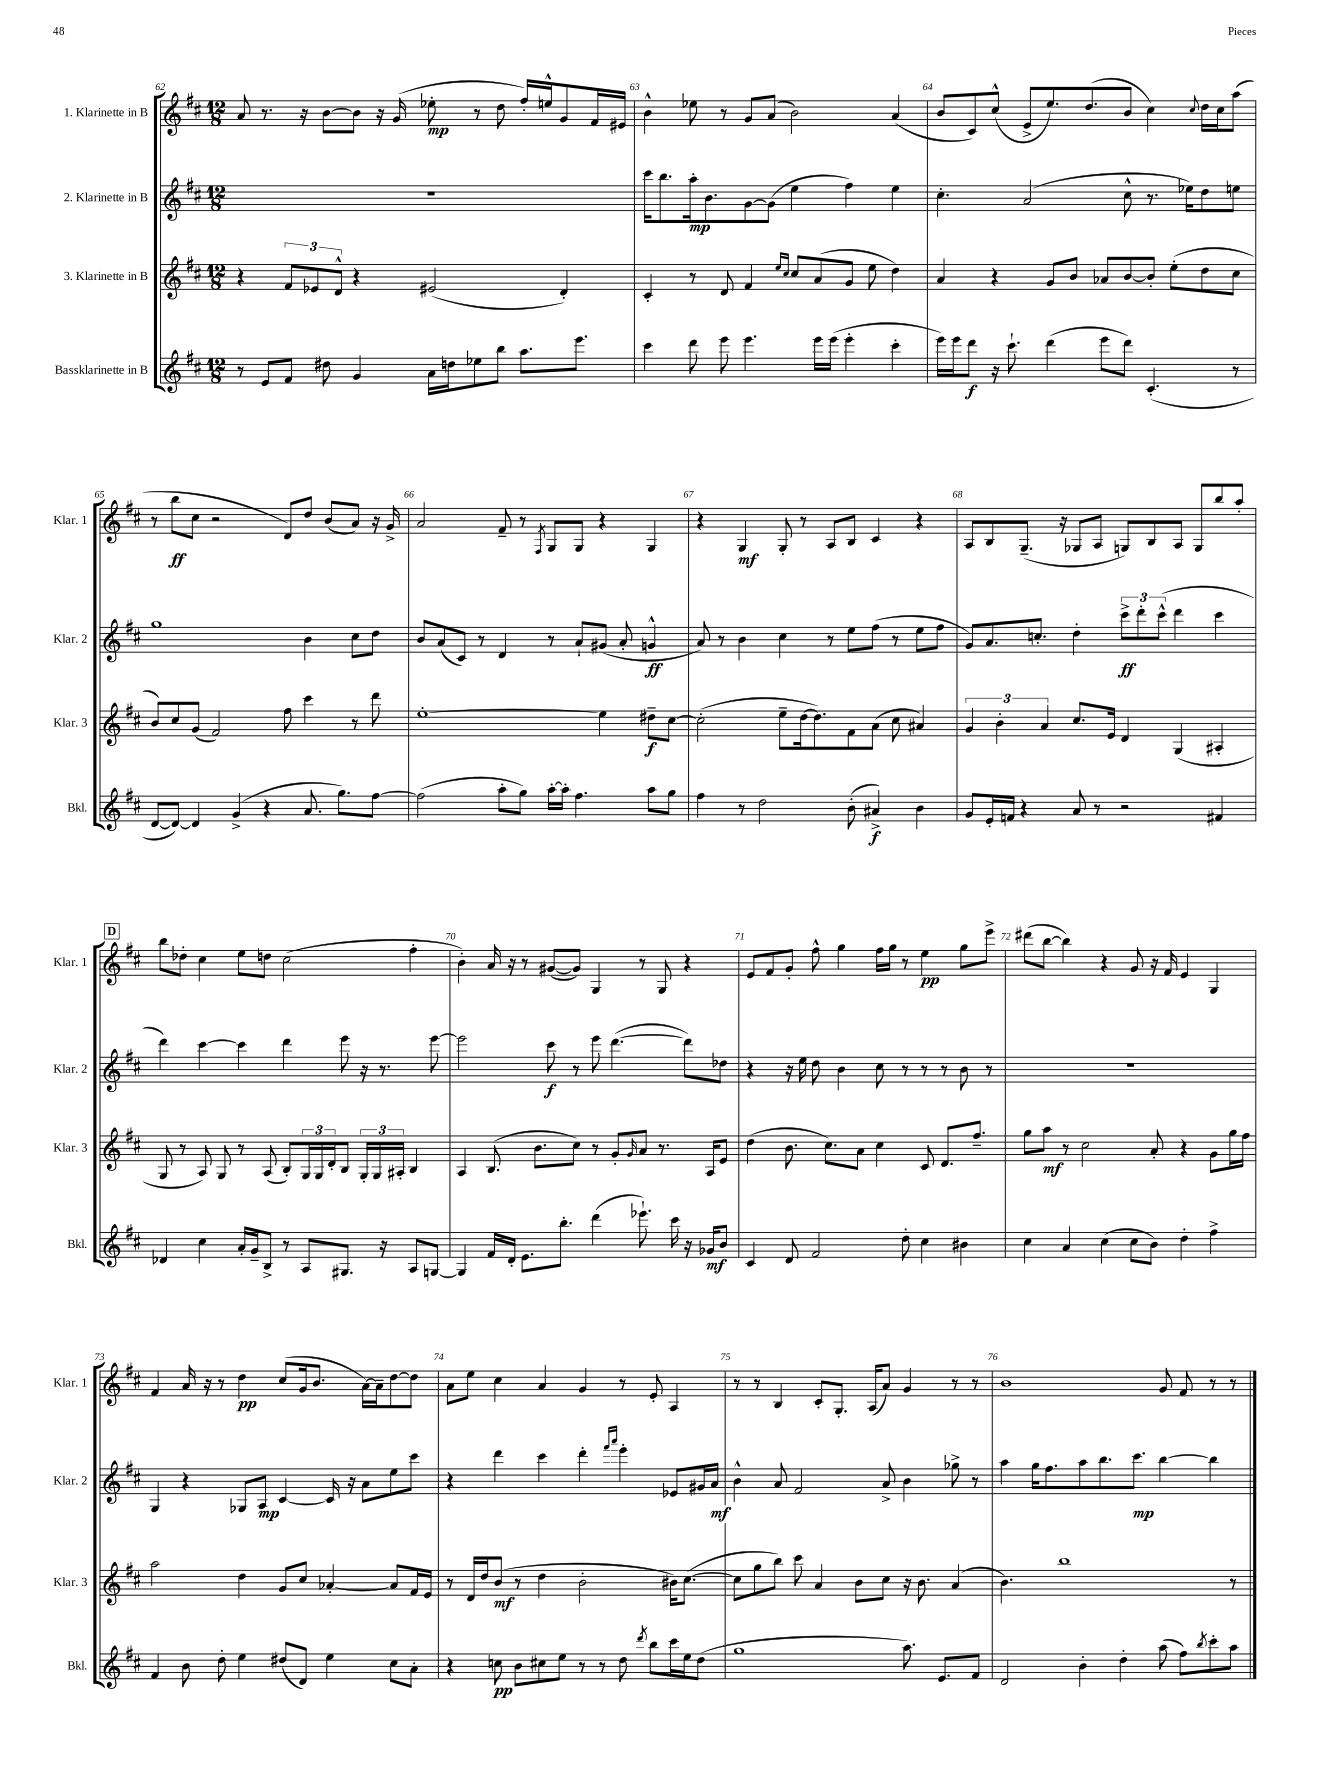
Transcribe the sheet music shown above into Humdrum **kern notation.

**kern	**kern	**kern	**kern
*staff4	*staff3	*staff2	*staff1
*clefG2	*clefG2	*clefG2	*clefG2
*k[f#c#]	*k[f#c#]	*k[f#c#]	*k[f#c#]
*M12/8	*M12/8	*M12/8	*M12/8
8r	4r	1.r	8a
8e	.	.	8.r
8f#	12f#	.	.
.	.	.	16r
.	12e-	.	.
8dd#	.	.	[8b
.	12d^^	.	.
4g	4r	.	8b]
.	.	.	16r
.	.	.	(16g
16a	(2e#	.	8ee-'
16dd	.	.	.
8ee-	.	.	8r
8bb	.	.	8dd
8.aa	.	.	16ff#')
.	.	.	16ee^^
.	4d')	.	8g
8.eee	.	.	.
.	.	.	16f#
.	.	.	16e#
=	=	=	=
4ccc#	4c#'	16ccc#	4b^^
.	.	8.bb	.
8ddd	8r	16aa'	8ee-
.	.	8.b	.
8eee	8d	.	8r
4.eee	4f#	[8g	8g
.	.	(8g]	(8a
.	16qqee	.	.
.	16qqcc#	.	.
.	8cc#	4ee	2b)
16eee	(8a	.	.
(16eee	.	.	.
4eee'	8g	4ff#)	.
.	8ee	.	.
4ccc#'	4dd)	4ee	(4a
=	=	=	=
16eee)	4a	4.cc#'	8b
16eee	.	.	.
8ddd	.	.	8c#)
16r	4r	.	(8cc#^^
8.ccc#`	.	.	.
.	.	(2a	8e^
(4ddd	8g	.	8.ee)
.	8b	.	.
.	.	.	(8.dd
8eee	8a-	.	.
8ddd)	[8b	8cc#^^	8b
(4.c#'	8b']	8.r	4cc#)
.	(8ee'	.	.
.	.	16ee-)	.
.	.	.	8qqcc#
.	8dd	8dd	16dd
.	.	.	16cc#
8r	8cc#	8ee	(8aa
=	=	=	=
[8d	8b)	1gg	8r
8d_)	8cc#	.	8bb
4d]	(8g	.	8cc#
.	2f#)	.	2r
(4g^	.	.	.
4r	.	.	.
.	8ff#	.	8d)
8.a	4ccc#	4b	8dd
.	.	.	(8b
8.gg)	.	.	.
.	8r	8cc#	8a)
[8ff#	8ddd	8dd	16r
.	.	.	16g^
=	=	=	=
(2ff#]	[1ee'	8b	2a
.	.	(8a	.
.	.	8c#)	.
.	.	8r	.
8aa'	.	4d	8f#~
8gg)	.	.	8r
.	.	.	8qF#
[16aa'	.	8r	8G
16aa']	.	.	.
4.ff#	.	8a`	8G
.	4ee]	(8g#	4r
.	.	8a'	.
8aa	8dd#~	4g^^	4G
8gg	[8cc#	.	.
=	=	=	=
4ff#	(2cc#']	8a)	4r
.	.	8r	.
8r	.	4b	4G
2dd	.	.	.
.	8ee~	4cc#	8G'
.	[16dd	.	8r
.	8.dd])	.	.
.	.	8r	8A
(8b'	8f#	8ee	8B
4a#^)	(8a	(8ff#	4c#
.	8cc#	8r	.
4b	4a#)	8ee	4r
.	.	8ff#	.
=	=	=	=
8g	6g	8g)	8A
16e'	.	8.a	8B
.	6b'	.	.
16f	.	.	.
4r	.	.	(8.G~
.	.	8.cc'	.
.	6a	.	.
.	.	.	16r
8a	8.cc#	4dd'	8G-
8r	.	.	8A
.	16e	.	.
2r	4d	12ccc#^	8G)
.	.	12ddd'	.
.	.	.	8B
.	.	(12ccc#^^	.
.	(4G	4ddd	8A
.	.	.	8G
4f#	4A#'	4ccc#	8bb
.	.	.	8aa'
=	=	=	=
4d-	8G	4ddd)	8bb
.	8r	.	8dd-'
4cc#	8A)	[4ccc#	4cc#
.	8G	.	.
16a'	8r	4ccc#]	8ee
16g~	.	.	.
8B^	(8A	.	8dd
8r	8B')	4ddd	(2cc#
8A	24G	.	.
.	24G	.	.
.	24d'	.	.
8.G#	8B	8eee	.
.	24G'	16r	.
.	24G	.	.
16r	.	8.r	.
.	24A#'	.	.
8A	4B	.	4ff#'
[8G	.	[8eee	.
=	=	=	=
4G]	4A	2eee]	4b')
16f#	(8.B	.	16a
16d'	.	.	16r
8.e	.	.	8r
.	8.b	.	.
.	.	8ccc#	([8g#
8.bb'	.	.	.
.	8cc#)	8r	8g#])
(4ddd	8r	8eee	4G
.	8g'	([4.ddd	.
.	16qqg	.	.
8.eee-`)	8a	.	8r
.	8.r	.	8G
16ccc#	.	.	.
16r	.	8ddd])	4r
16g-	16A	.	.
8b	8e	8dd-	.
=	=	=	=
4c#	(4dd	4r	8e
.	.	.	8f#
8d	8.b	16r	8g'
.	.	16ee	.
2f#	.	8dd	8ff#^^
.	8.cc#)	.	.
.	.	4b	4gg
.	8a	.	.
.	4cc#	8cc#	16ff#
.	.	.	16gg
8dd'	.	8r	8r
4cc#	8c#	8r	4ee
.	8.d	8r	.
4b#	.	8b	8gg
.	8.ff#~	.	.
.	.	8r	8eee^
=	=	=	=
4cc#	8gg	1.r	(8ddd#
.	8aa	.	[8bb
4a	8r	.	4bb])
.	2cc#	.	.
(4cc#	.	.	4r
8cc#	.	.	8g
8b)	8a'	.	16r
.	.	.	16f#
4dd'	4r	.	4e
4ff#^	8g	.	4G
.	16gg	.	.
.	16ff#	.	.
=	=	=	=
4f#	2aa	4G	4f#
8b	.	4r	16a
.	.	.	16r
8dd'	.	.	8r
4ee	4dd	8G-	4dd
.	.	8A	.
(8dd#	8g	[4c#	(8cc#
8d)	8cc#	.	16g
.	.	.	8.b
4ee	[4a-'	16c#]	.
.	.	16r	.
.	.	8a	[16a)
.	.	.	16a~]
8cc#	8a-]	8ee	[8dd
8a'	16f#	8ccc#	8dd]
.	16e	.	.
=	=	=	=
4r	8r	4r	8a
.	16d	.	8ee
.	16dd	.	.
8cc	(8b	4ddd	4cc#
8b	8r	.	.
8cc#	4dd	4ccc#	4a
8ee	.	.	.
8r	2b'	4ddd'	4g
8r	.	.	.
.	.	16qqfff#	.
.	.	16qqaaa	.
8dd	.	4eee'	8r
8qddd	.	.	.
8bb	.	.	8e'
16ccc#	16b#)	8e-	4A
16ee	([8.cc#	.	.
(8dd	.	16g#	.
.	.	16a	.
=	=	=	=
1gg	8cc#]	4b^^	8r
.	8gg	.	8r
.	8bb)	8a	4B
.	8ccc#	2f#	.
.	4a	.	8c#'
.	.	.	8.G'
.	8b	.	.
.	.	.	(16A
.	8cc#	8a^	8a)
8.aa)	16r	4b	4g
.	8.b	.	.
8.e	.	.	.
.	(4a	8gg-^	8r
8f#	.	8r	8r
=	=	=	=
2d	4.b)	4aa	1b
.	.	16gg	.
.	.	8.ff#	.
.	1bb	.	.
4b'	.	8aa	.
.	.	8.bb	.
4dd'	.	.	.
.	.	8.ccc#	.
(8aa	.	[4bb	8g
8ff#)	.	.	8f#
8qbb	.	.	.
8ccc#'	.	4bb]	8r
8aa	8r	.	8r
==	==	==	==
*-	*-	*-	*-
